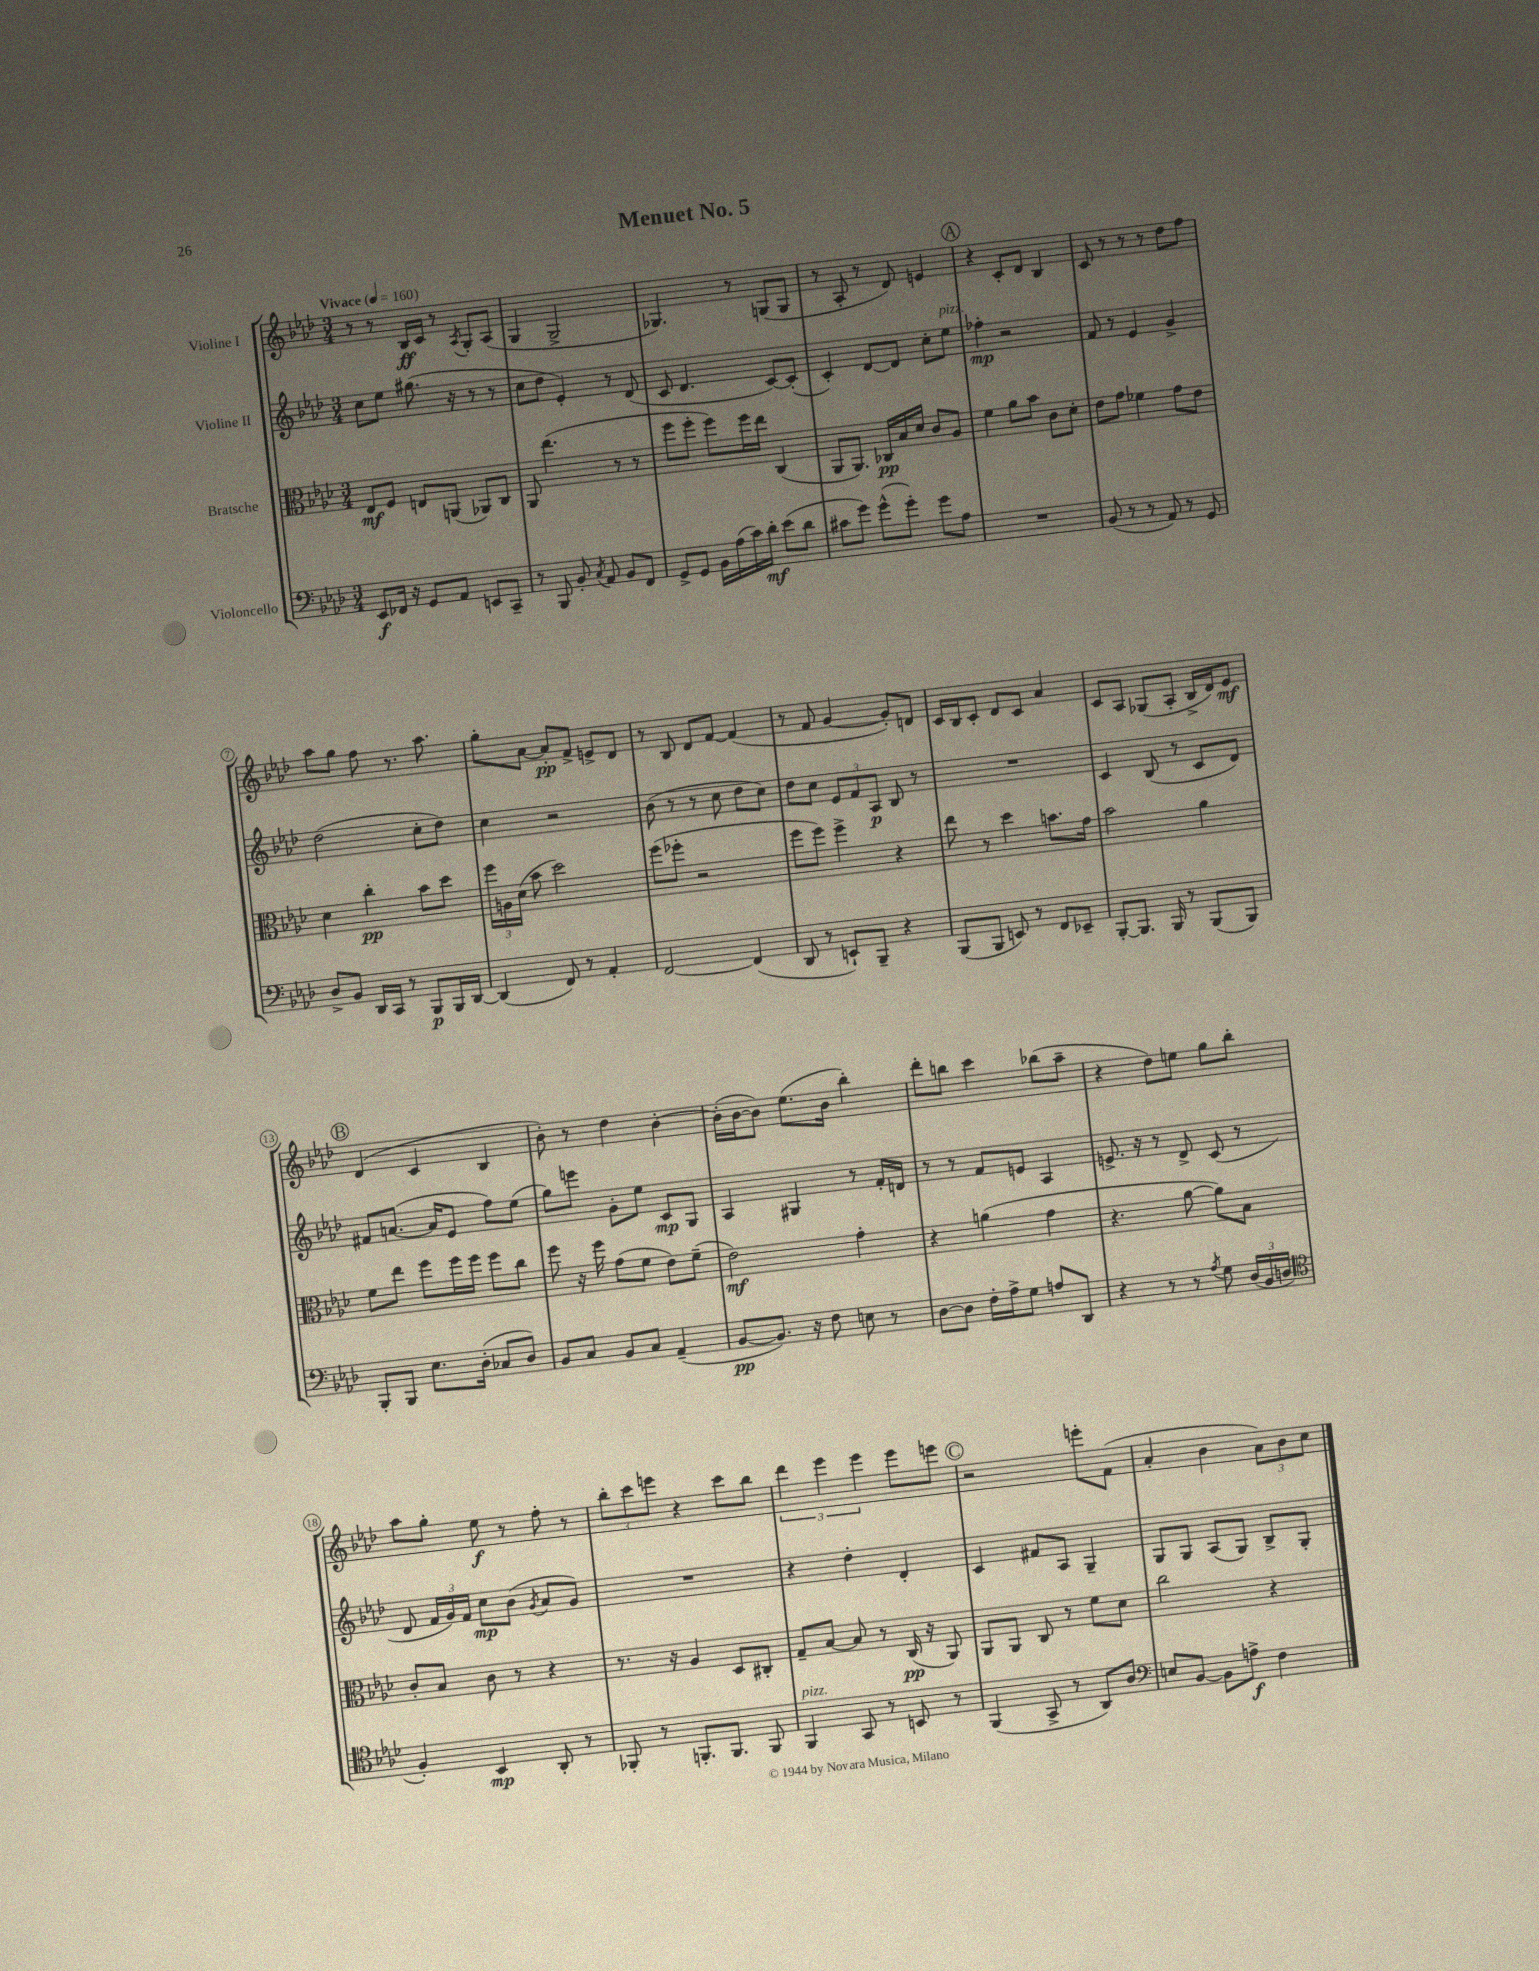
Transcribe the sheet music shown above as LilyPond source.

\header { title = "Menuet No. 5" }
<<
\new StaffGroup <<
\new Staff = "s0" \with { instrumentName = "Violine I" } {
    \clef treble \key aes \major \numericTimeSignature \time 3/4 \tempo "Vivace" 4 = 160
    \autoBeamOff r8 r8 bes16[\ff c'16] r8 \acciaccatura { aes8 } g8[-. aes8]( |
    g4 g2-> |
    ges4.) r8 g8[( g8] |
    r8 aes8-. r8 des'8) e'4 |
    \mark \markup { \circle "A" } r4 c'8[-. des'8] bes4 |
    c'8 r8 r8 r8 des''8[ f''8] |
    aes''8[ g''8] f''8 r8. aes''8. |
    g''8[-. aes'8]~ aes'8[-.\pp f'8]-> e'8[-> des'8] |
    r8 bes8 des'8[ f'8]~ f'4( |
    r8 f'8 g'4~ g'8[-.) d'8] |
    c'16[ bes16 c'8]-. des'8[ c'8] aes'4 |
    c'8[ aes8] ges8[( aes8]-. bes16[-> des'16) ees'8]\mf |
    \mark \markup { \circle "B" } des'4( c'4 bes4 |
    bes'8-.) r8 des''4 bes'4~-. |
    bes'16[-.( bes'16~ bes'8]) ees''8.[( bes'16] bes''4-.) |
    des'''8[-. b''8] c'''4 bes''8[( aes''8]-- |
    r4 des''8[) e''8] g''8[ bes''8]-. |
    aes''8[ g''8]-. ees''8\f r8 f''8-. r8 |
    \tuplet 3/2 { bes''8[-. c'''8 e'''8] } r4 c'''8[ bes''8] |
    \tuplet 3/2 { des'''4 ees'''4 ees'''4 } ees'''8[ e'''8] |
    \mark \markup { \circle "C" } r2 e'''8[-. f'8]( |
    aes'4-. bes'4 \tuplet 3/2 { aes'8[) bes'8 c''8] } \bar "|." |
}
\new Staff = "s1" \with { instrumentName = "Violine II" } {
    \clef treble \key aes \major \numericTimeSignature \time 3/4
    \autoBeamOff c''8[ ees''8] gis''8.( r16 r8 r8 |
    c''8[ des''8] ees'4-.) r8 des'8( |
    c'8 des'4. c'8[~) c'8]-.( |
    c'4-.) des'8[~ des'8] c''8[-. ees''8]^\markup { \italic "pizz." } |
    \mark \markup { \circle "A" } fes''4-.\mp r2 |
    f'8 r8 ees'4 g'4-> |
    des''2( c''8[-. des''8]) |
    c''4 r2 |
    bes'8( r8 r8 c''8 des''8[ c''8]) |
    des''8[ c''8] \tuplet 3/2 { ees'8[ f'8 aes8]\p } bes8 r8 |
    R2. |
    c'4 bes8( r8 c'8[ des'8]) |
    \mark \markup { \circle "B" } fis'8[ a'8.]~( a'16[ ees'8] f''8[) ees''8]( |
    g''8[) e'''8] g'8[-. ees''8] c'8[\mp g8] |
    aes4 gis4 r8 f'16[-. d'16] |
    r8 r8 f'8[ e'8] aes4 |
    e'8.-> r16 r8 des'8-> c'8( r8 |
    des'8 \tuplet 3/2 { f'16[ g'16) f'16] } c''8[\mp bes'8]( \acciaccatura { g'8 } aes'8[ g'8]) |
    R2. |
    r4 des''4-. des'4-. |
    \mark \markup { \circle "C" } c'4 fis'8[ aes8] g4-- |
    g8[ g8] aes8[( g8]) bes8[-> g8]-. \bar "|." |
}
\new Staff = "s2" \with { instrumentName = "Bratsche" } {
    \clef alto \key aes \major \numericTimeSignature \time 3/4
    \autoBeamOff ees8[\mf f8] e8[ a,8]( aes,8[) c8] |
    aes,8 ees''4.( r8 r8 |
    f''8[ f''8]-. f''8[) f''16 ees''16] c4( |
    aes,8[ aes,8.]) ces16[\pp bes16 des'16] c'8[ aes8] |
    \mark \markup { \circle "A" } f'4 aes'8[ bes'8] c'8[ des'8]-. |
    ees'8[ g'8] fes'4 g'8[ ees'8] |
    des'4 c''4-.\pp bes'8[ des''8] |
    \tuplet 3/2 { f''16[ a16 des'16]( } bes'8 des''2) |
    f''8[( fes''8]-. r2 |
    f''8[ f''8]) f''4-> r4 |
    ees''8 r8 des''4 b'8.[ g'16] |
    bes'2 aes'4 |
    \mark \markup { \circle "B" } f'8[ ees''8] f''8[ f''16 f''16] f''8[ c''8] |
    f''8 r16 f''16 g'8[( f'8] ees'8[) f'8]--( |
    ees'2\mf) g'4-. |
    r4 a'4( g'4 |
    r4. aes'8~ aes'8[) bes8] |
    c'8[-. bes8] c'8 r8 r4 |
    r8. r16 aes4 des8[ cis8]-. |
    g8[-- bes8]~ bes8 r8 c16\pp( r16 aes,8) |
    \mark \markup { \circle "C" } aes,8[ aes,8] c8 r8 f'8[ des'8] |
    c''2 r4 \bar "|." |
}
\new Staff = "s3" \with { instrumentName = "Violoncello" } {
    \clef bass \key aes \major \numericTimeSignature \time 3/4
    \autoBeamOff ees,8[\f fes,16] r16 g,8[ aes,8] e,8[ c,8]-- |
    r8 bes,,8 bes,8-. \acciaccatura { c8 } aes,8 bes,8[ f,8] |
    g,8[-> g,8] bes,16[ aes16( c'16) des'16]-.\mf ees'8[( des'8] |
    cis'8[ g'8]) g'8[-^( g'8]-.) g'8[ aes8] |
    \mark \markup { \circle "A" } R2. |
    bes,8( r8 r8 aes,8) r8 g,8 |
    des8[-> bes,8] des,16[ c,16] r8 bes,,8[\p bes,,16 des,16]~ |
    des,4( f,8) r8 aes,4-. |
    f,2~ f,4( |
    des,8 r8 e,8[-!) bes,,8]-- r4 |
    bes,,8[( bes,,8] e,8) r8 f,8[ ees,8]-- |
    bes,,8[~-. bes,,8.] bes,,16 r8 bes,,8[( bes,,8]) |
    \mark \markup { \circle "B" } bes,,8[-. bes,,8] ees8.[ des16]-.( ces8[ des8]) |
    bes,8[ c8] bes,8[ c8] aes,4--( |
    bes,8[~\pp bes,8.]) r16 f8 e8 r8 |
    des8[~ des8] f16[-. aes16-> g8] a8[ des,8] |
    r4 r8 r8 \acciaccatura { aes8 } g8 \tuplet 3/2 { des16[( bes,16 d16] } |
    \clef tenor f4-.) bes,4\mp aes,8-. r8 |
    fes,8-. r8 f,8.[-. f,8.] f,8 |
    f,4^\markup { \italic "pizz." } g,8 r8 b,8 r8 |
    \mark \markup { \circle "C" } f,4( g,8-> r8 aes,8[) aes8] |
    \clef bass e8[ bes,8]~ bes,8[ a8]->\f f4 \bar "|." |
}
>>
>>
\layout { \context { \Score \override BarNumber.stencil = #(make-stencil-circler 0.1 0.3 ly:text-interface::print) } }
